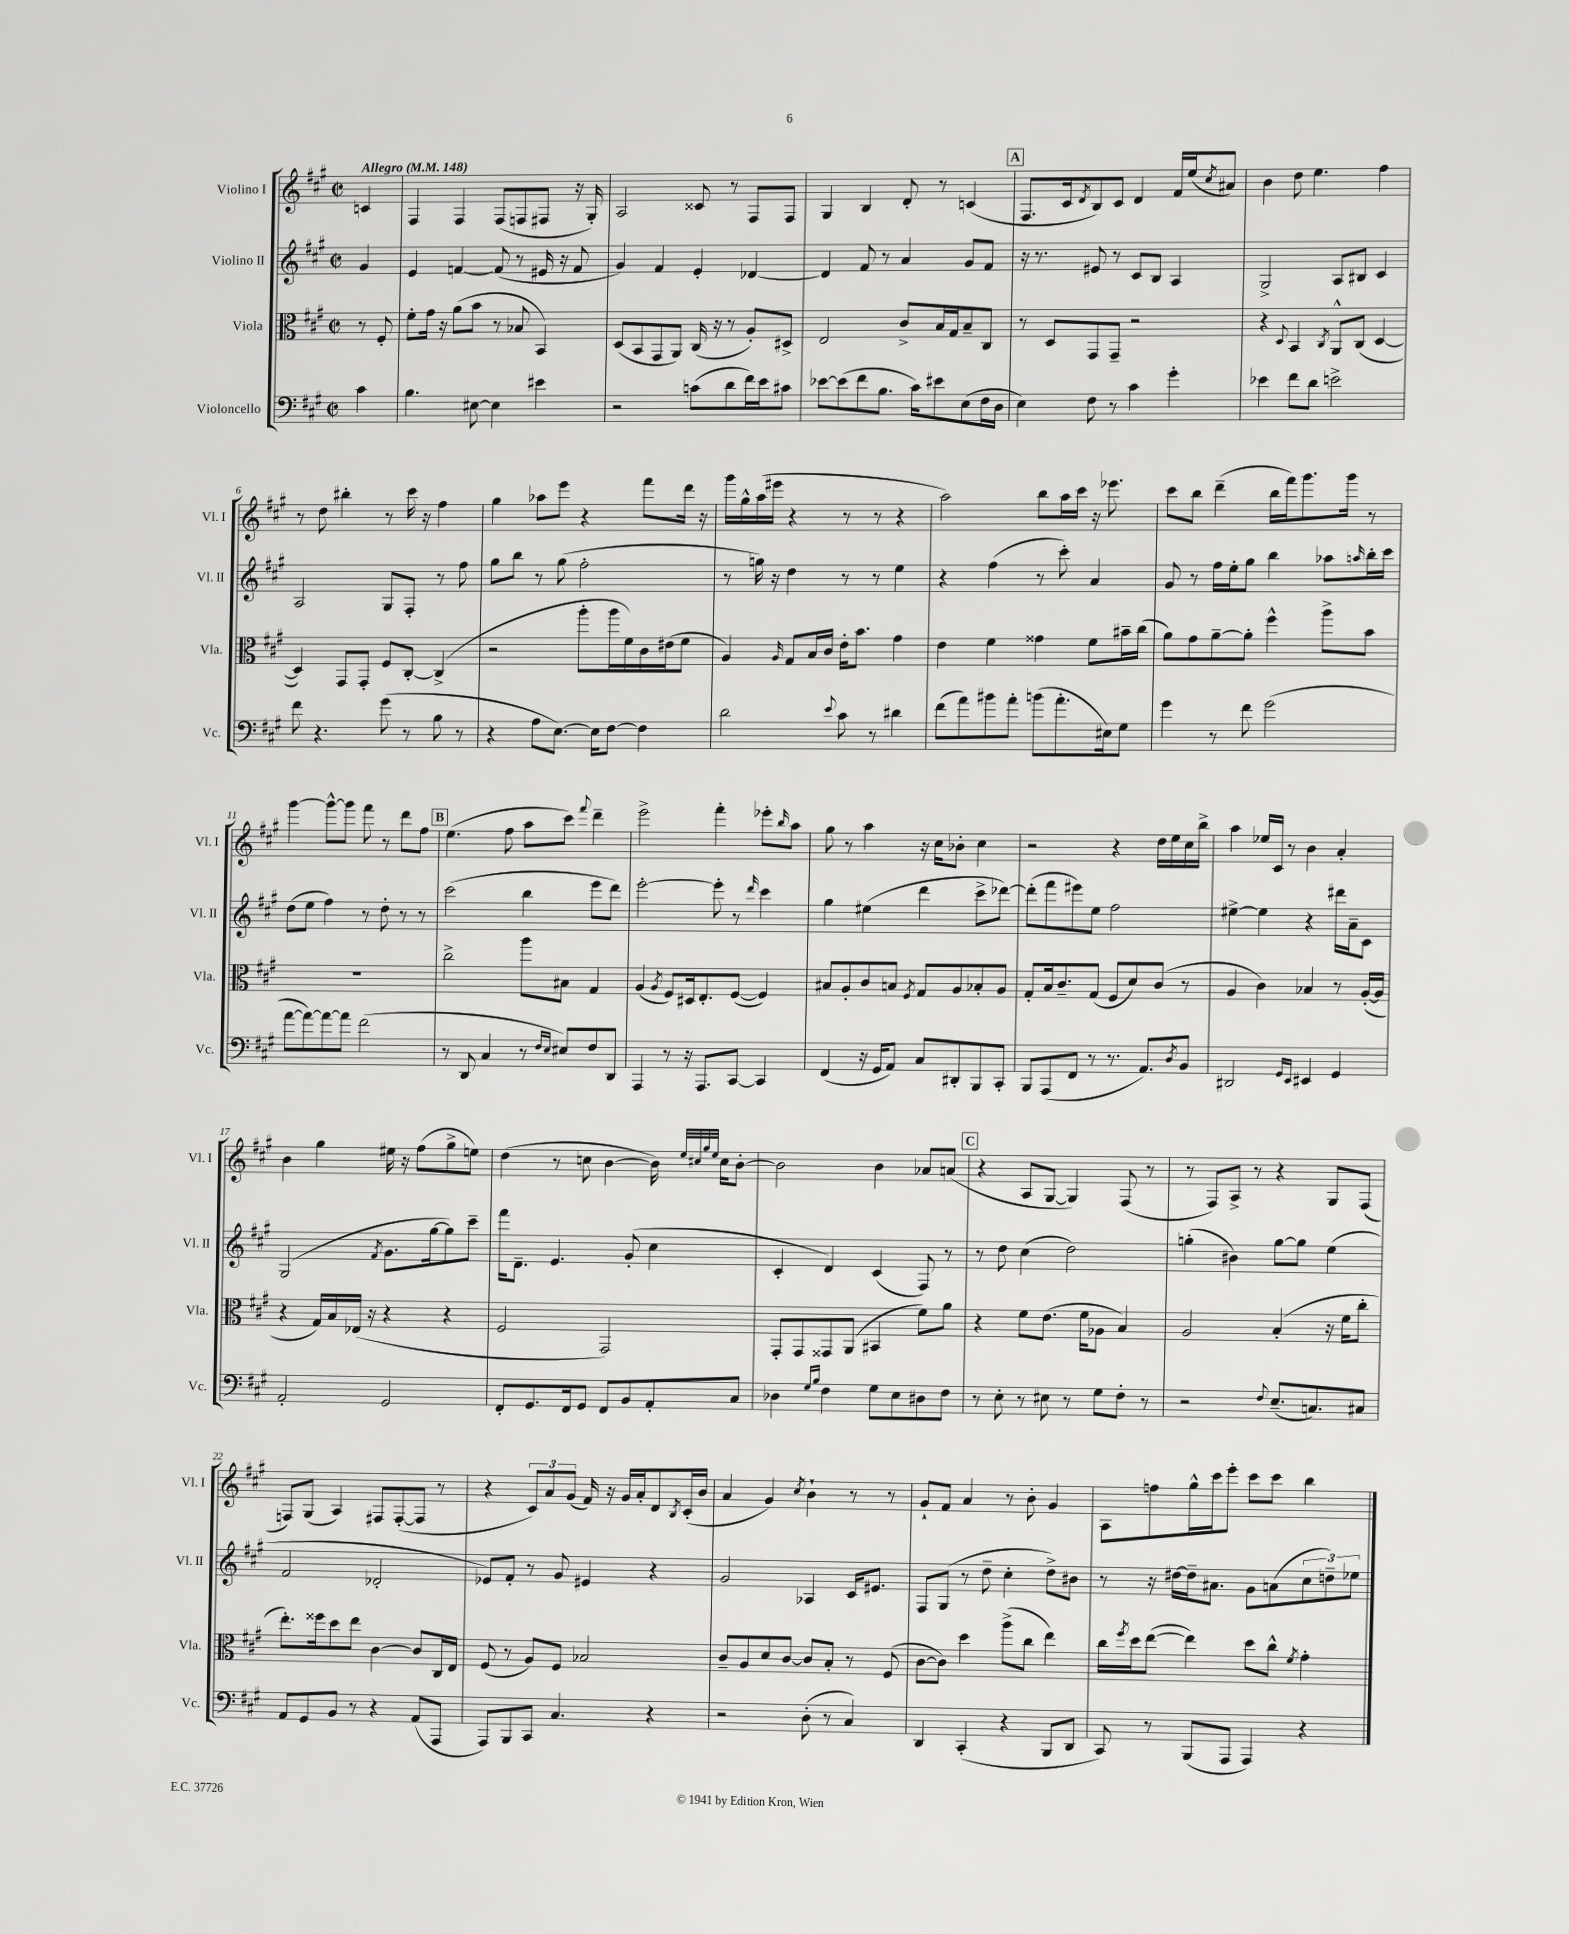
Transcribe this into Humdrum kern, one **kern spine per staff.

**kern	**kern	**kern	**kern
*staff4	*staff3	*staff2	*staff1
*clefF4	*clefC3	*clefG2	*clefG2
*k[f#c#g#]	*k[f#c#g#]	*k[f#c#g#]	*k[f#c#g#]
*M2/2	*M2/2	*M2/2	*M2/2
*met(c|)	*met(c|)	*met(c|)	*met(c|)
*MM148	*MM148	*MM148	*MM148
4c#	8r	4g#	4c
.	8F#'	.	.
=	=	=	=
4.B	8f#'	4e	4F#
.	16g#	.	.
.	16r	.	.
.	(8a	[4f	4F#
[8E#	8b	.	.
4E#]	8r	(8f]	(8F#
.	8B-	8r	8F
4e#	4BB)	16e#	8F#
.	.	16r	.
.	.	8f	16r
.	.	.	16G#')
=	=	=	=
2r	(8D	4g#)	2A
.	8BB	.	.
.	8GG#	4f#	.
.	8AA)	.	.
(8c	(16C#	4e'	8c##
.	16r	.	.
8d	8r	.	8r
16f#)	8A')	[4d-	8F#
16e	.	.	.
8c#	8D#^	.	8F#
=	=	=	=
[8e-	2E	4d-]	4G#
(8e-]	.	.	.
8f#	.	8f#	4B
8.B	.	8r	.
.	8c#^	4a	8d'
16c#)	.	.	.
8e#	16B	.	8r
.	16G#	.	.
(8E	8B~	8g#	(4c
16F#	8C#	8f#	.
16D	.	.	.
=	=	=	=
4E)	8r	16r	8.F#
.	.	8.r	.
.	8D	.	.
.	.	.	16c#
.	.	.	8qd
8F#	8GG#	8e#	8B)
8r	8GG#~	8r	8c#
4c#	2r	8c#	4d
.	.	8B	.
4g#'	.	4A	16f#
.	.	.	(16ee
.	.	.	8qcc#
.	.	.	8a#)
=	=	=	=
4e-	4r	2G#^	4b
.	8qqD	.	.
8f#	4BB	.	8dd
8d	.	.	4.ee
.	8qC#	.	.
2e^	8AA^^	8A	.
.	(8C#	8B#	.
.	[4D	4c#	4ff#
=	=	=	=
8f#	4D])	2A	8r
4.r	.	.	8dd
.	8GG#	.	4bb#'
.	8GG#'	.	.
(8g#	8F#	8G#	8r
8r	[8C#'	8F#'	16ccc#
.	.	.	16r
8B	(4C#^]	8r	4ff#
8r	.	8ff#	.
=	=	=	=
4r	2r	8gg#	4gg#
.	.	8bb	.
8A	.	8r	8aa-
[8.E)	.	(8gg#	8eee
.	8aa'	2ff#'	4r
16E]	.	.	.
[8F#	16aa	.	.
.	16f#)	.	.
4F#]	16c#	.	8fff#
.	(16e#	.	.
.	8f#	.	16ddd
.	.	.	16r
=	=	=	=
2d	4A)	8r	16ggg#
.	.	.	16gg#^^
.	.	16gg)	(16aa
.	.	16r	16eee#
.	16qqA	.	.
.	8G#	4dd	4r
.	16B	.	.
.	16c#	.	.
8qqe	.	.	.
8c#	16e'	8r	8r
.	8.b	.	.
8r	.	8r	8r
4d#	4g#	4ee	4r
=	=	=	=
(8f#	4e	4r	2aa)
8a)	.	.	.
8b#	4f#	(4ff#	.
8a'	.	.	.
(8b	4g##	8r	8bb
8.a'	.	8ccc#')	16aa
.	.	.	16ccc#
.	8f#	4a	16r
16E#)	.	.	8.eee-
8G#	16b#~	.	.
.	(16cc#	.	.
=	=	=	=
4g#	8a)	8g#	8ccc#
.	8g#	8r	8bb
8r	[8a~	16ff#	(4ddd~
.	.	16ee'	.
8f#	8a']	8gg#	.
(2g#	4ff#^^	4bb	16bb
.	.	.	16fff#)
.	.	.	8.ggg#
.	8aa^	8aa-	.
.	.	.	16ggg#
.	.	16qqaa	.
.	8b	16bb'	8r
.	.	16ccc#	.
=	=	=	=
[8a	1r	(8dd	[4ggg#
8a_)	.	8ee	.
8a_	.	4ff#)	8ggg#^^_
8a]	.	.	8ggg#]
(2f#	.	8r	8fff#
.	.	8dd'	8r
.	.	8r	8ddd
.	.	8r	8ff#
=	=	=	=
8r	2cc#^	(2ccc#	(4.ee
8DD	.	.	.
4C#	.	.	.
.	.	.	8ff#
8r	8aa	4bb	8aa
16qqF#	.	.	.
16qqE	.	.	.
8E#)	8B#	.	8ccc#)
.	.	.	8qqfff#
8F#	4G#	8eee	4ddd~
8DD	.	8ddd)	.
=	=	=	=
4AAA	(4A	[2eee'	2eee^
.	8qA	.	.
8r	8F#)	.	.
16r	16D#	.	.
8.AAA	8.E'	.	.
.	.	8eee']	4fff#'
[8CC#	([8F#	8r	.
.	.	16qqddd	.
4CC#]	4F#])	4ccc#	8eee-'
.	.	.	16qqbb
.	.	.	8aa
=	=	=	=
(4FF#	8B#	4gg#	8gg#
.	8A'	.	8r
16r	8c#	(4ee#	4aa
16GG#	.	.	.
8AA)	8B	.	.
.	8qF#	.	.
8C#	8G#	4ddd	16r
.	.	.	16cc#
8DD#'	8A	.	8b-'
8BBB	8B-'	8ccc#^	4cc#
8CC#'	8A	[8ddd-)	.
=	=	=	=
8BBB	8G#'	(8ddd-']	2r
(8AAA	16B	8fff#	.
.	8.c#~	.	.
8FF#	.	8eee#)	.
8r	(8G#	8ee	.
8.r	8F#	2ff#	4r
.	8d)	.	.
8.AA)	.	.	.
.	(8c#	.	16dd
.	.	.	16ee
8qD	.	.	.
8BB	8r	.	16cc#
.	.	.	16bb^
=	=	=	=
2DD#	4A	[4ee#^	4aa
.	4c#)	4ee#]	16ee-
.	.	.	16c#
.	.	.	8r
16qqGG#	.	.	.
16qqEE	.	.	.
4EE#	4B-	4r	4b
4GG#	8r	16ddd#	4a'
.	.	16a~	.
.	([16A'	8c#	.
.	16A]	.	.
=	=	=	=
2AA'	4r	(2G#	4b
.	16G#)	.	4gg#
.	16B	.	.
.	(16E-	.	.
.	16r	.	.
.	.	8qf#	.
2GG#	4r	8.g#	16ee#
.	.	.	16r
.	.	.	(8ff#
.	.	[16gg#	.
.	4r	8gg#])	8gg#^
.	.	8ccc#~	8ee)
=	=	=	=
8FF#'	2F#	16fff#	(4dd
.	.	8.d~	.
8.GG#	.	.	.
.	.	4.e	8r
16FF#	.	.	.
8GG#	.	.	8cc
8FF#	2GG#)	.	[4b
8BB	.	(8g#'	.
8AA'	.	4cc#	16b])
.	.	.	32qqee
.	.	.	32qqcc#
.	.	.	32qqgg#
.	.	.	32qqee
.	.	.	16cc#
8C#	.	.	[8b'
=	=	=	=
4D-	8GG#'	4c#'	2b]
.	8GG#	.	.
16qqG#	.	.	.
16qqB	.	.	.
4F#	8GG##	4d)	.
.	(8AA	.	.
8G#	4BB#	(4c#	4b
8E	.	.	.
8D#	8f#)	8F#)	8a-
8F#	8a	8r	(8a
=	=	=	=
8r	4r	8r	4r
8E'	.	8dd	.
8r	8f#	(4cc#	8A
8E#	(8.e	.	[8G#
8r	.	2dd)	4G#])
.	16f#	.	.
8G#	8A-	.	.
8F#'	4B)	.	(8F#
8r	.	.	8r
=	=	=	=
2r	2A	(4gg'	8r
.	.	.	8F#)
.	.	4b#)	8A^
.	.	.	8r
8qqF#	.	.	.
(8.E~	(4B'	[8gg	4r
.	.	8gg]	.
8.C)	.	.	.
.	16r	(4ee	8G#
.	16f#	.	.
8C#	8cc#'	.	(8F#
=	=	=	=
8AA	8.ee')	2f#	8F)
8GG#	.	.	(8G#
.	16ff##	.	.
8BB	8dd	.	4A)
8r	8ee	.	.
4r	[4c#	2d-'	8F#
.	.	.	([8F#'
(8AA	8c#]	.	8F#]
8AAA	16C#	.	8r
.	16E	.	.
=	=	=	=
8AAA)	(8F#	8e-)	4r
8BBB	8r	8f#'	.
8CC#	8A)	8r	12c#)
.	.	.	12a
4.C#	8F#	8g#	.
.	.	.	(12g#
.	2B-	4e#	16f#)
.	.	.	16r
.	.	.	16g#
.	.	.	16a'
4r	.	4r	8d
.	.	.	8qB
.	.	.	(16c#'
.	.	.	16b
=	=	=	=
2r	8c#~	2g#	4a
.	8A	.	.
.	8d	.	4g#)
.	[8c#	.	.
.	.	.	8qcc#
(8D'	8c#]	4A-	4b`
8r	8B'	.	.
4C#)	8r	16c#	8r
.	.	8.e#	.
.	(8F#	.	8r
=	=	=	=
4DD	[8c#	8F#	8g#`
.	8c#])	(8G#	8f#
(4CC#'	4dd	8r	4a
.	.	8dd~	.
4r	(8aa^	4cc#'	8r
.	8cc#	.	8b'
8BBB	4ee)	8dd^)	4g#
8DD	.	8b#	.
=	=	=	=
8CC#)	16cc#	8r	8A
.	8qff#	.	.
.	16dd	.	.
8r	([8ee	16r	8ff
.	.	[16dd#	.
(8BBB	4ee])	16dd#~]	16gg#^^
.	.	8.a#	16ccc#
8AAA	.	.	8eee'
4AAA)	8dd	8g#	8ccc#
.	8cc#^^	(8a	8ccc#
.	8qf#	.	.
4r	4g#'	12cc#	4bb
.	.	12dd~)	.
.	.	12ee-	.
==	==	==	==
*-	*-	*-	*-
